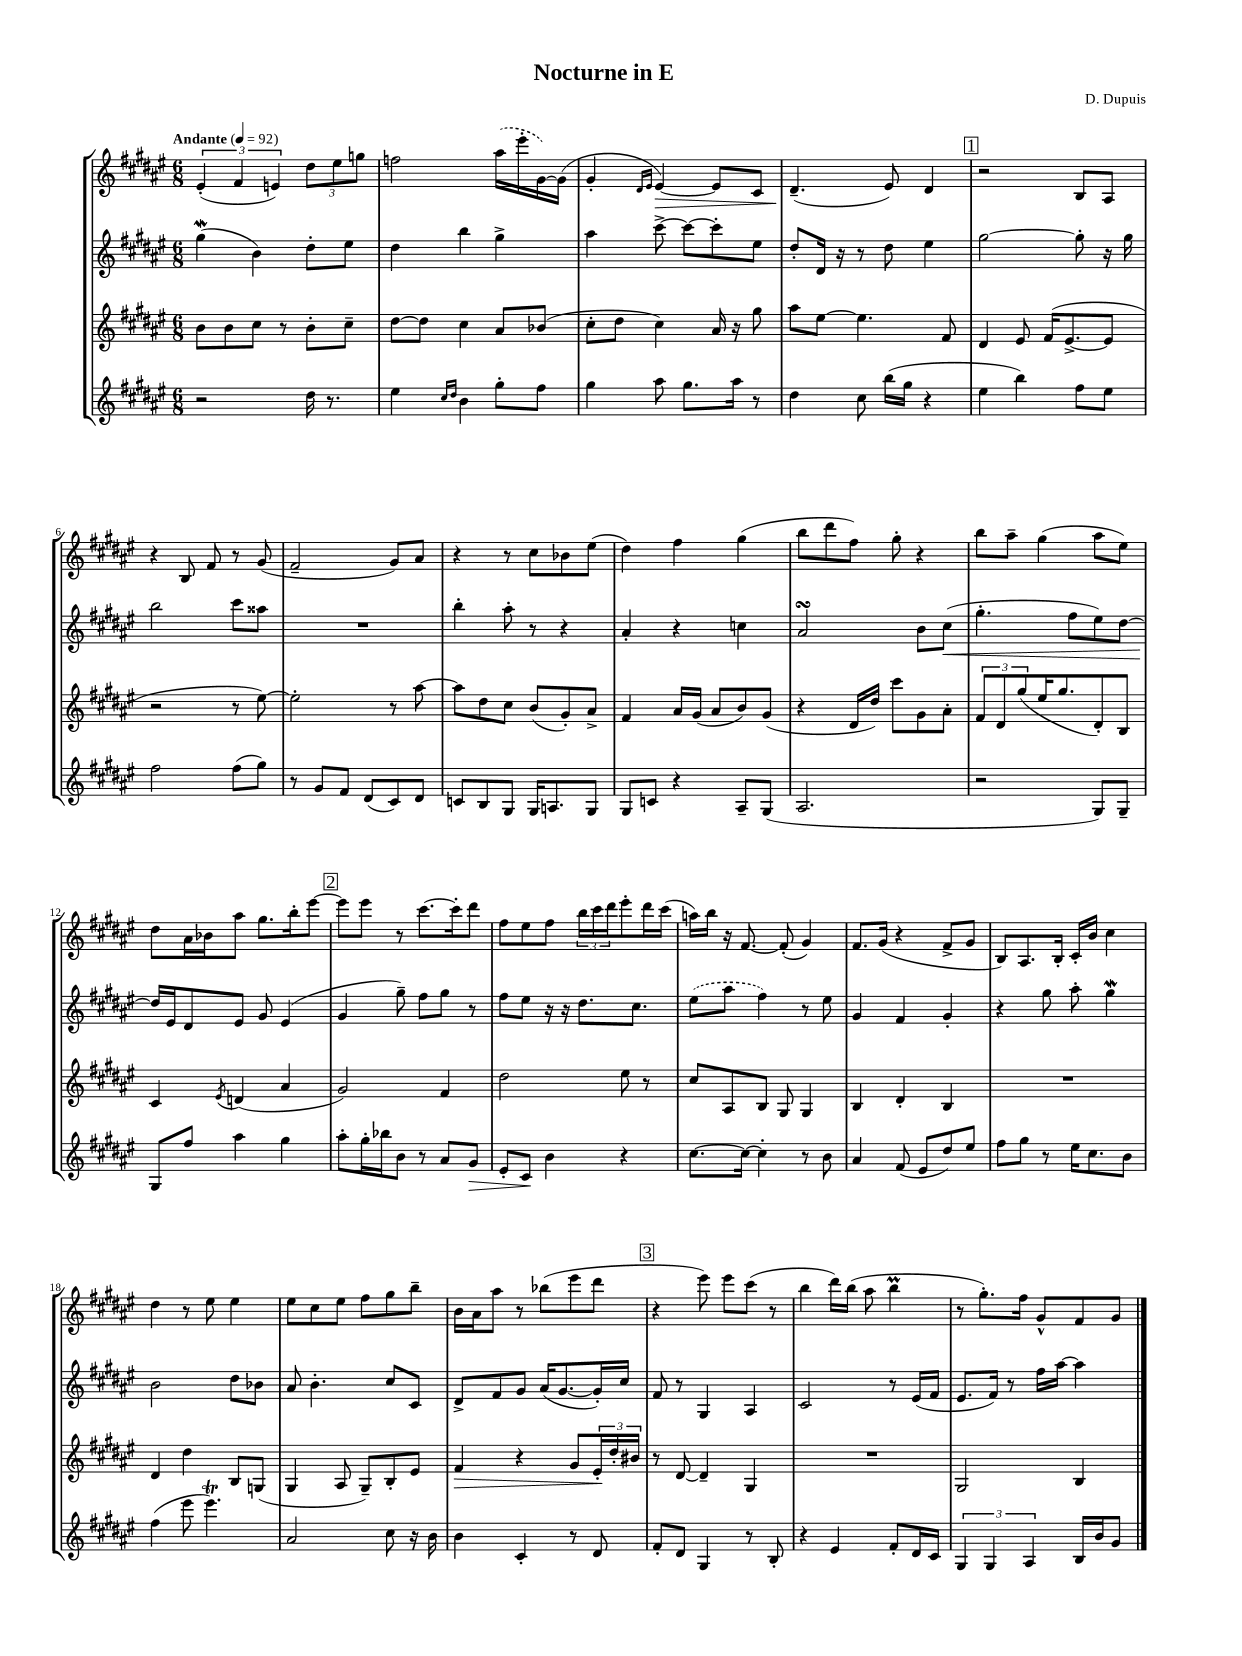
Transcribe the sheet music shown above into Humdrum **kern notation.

**kern	**dynam	**kern	**dynam	**kern	**dynam	**kern	**dynam
*part4	*part4	*part3	*part3	*part2	*part2	*part1	*part1
*staff4	*staff4	*staff3	*staff3	*staff2	*staff2	*staff1	*staff1
*clefG2	*	*clefG2	*	*clefG2	*	*clefG2	*
*k[f#c#g#d#a#e#]	*	*k[f#c#g#d#a#e#]	*	*k[f#c#g#d#a#e#]	*	*k[f#c#g#d#a#e#]	*
*M6/8	*	*M6/8	*	*M6/8	*	*M6/8	*
*MM92	*	*MM92	*	*MM92	*	*MM92	*
=1	=1	=1	=1	=1	=1	=1	=1
!	!	!	!	!	!	!LO:TX:a:B:t=Andante	!
2r	.	8b\L	.	(4gg#W\	.	(6e#'/	.
.	.	8b\	.	.	.	.	.
.	.	.	.	.	.	6f#/	.
.	.	8cc#\J	.	4b\)	.	.	.
.	.	.	.	.	.	6en/)	.
.	.	8r	.	.	.	.	.
16dd#\	.	8b'\L	.	8dd#'\L	.	12dd#\L	.
8.r	.	.	.	.	.	.	.
.	.	.	.	.	.	12ee#\	.
.	.	8cc#~\J	.	8ee#\J	.	.	.
.	.	.	.	.	.	12ggn\J	.
=2	=2	=2	=2	=2	=2	=2	=2
4ee#\	.	[8dd#\L	.	4dd#\	.	2ffn\	.
.	.	8dd#\J]	.	.	.	.	.
16qqcc#/LL	.	.	.	.	.	.	.
16qqdd#/JJ	.	.	.	.	.	.	.
4b\	.	4cc#\	.	4bb\	.	.	.
8gg#'\L	.	8a#/L	.	4gg#^\	.	(16aa#\LL	.
.	.	.	.	.	.	16eee#'\	.
8ff#\J	.	(8b-X/J	.	.	.	[16g#\)	.
.	.	.	.	.	.	(16g#\JJ]	.
=3	=3	=3	=3	=3	=3	=3	=3
4gg#\	.	8cc#'\L	.	4aa#\	.	4g#'/	.
.	.	8dd#\J	.	.	.	.	.
.	.	.	.	.	.	16qqd#/LL	.
.	.	.	.	.	.	16qqe#/JJ	.
!	!	!	!	!	!	!	!LO:HP:b
8aa#\	.	4cc#\)	.	[8ccc#^\	.	[4e#/)	>
8.gg#\L	.	.	.	8ccc#\L_	.	.	.
.	.	16a#/	.	8ccc#'\]	.	8e#/L]	.
16aa#\Jk	.	16r	.	.	.	.	.
8r	.	8gg#\	.	8ee#\J	.	8c#/J	.
=4	=4	=4	=4	=4	=4	=4	=4
4dd#\	.	8aa#\L	.	8dd#'/L	.	(4.d#~/	.
.	.	[8ee#\J	.	16d#/Jk	.	.	.
.	.	.	.	16r	.	.	.
8cc#\	.	4.ee#\]	.	8r	.	.	.
(16bb\LL	.	.	.	8dd#\	.	8e#/)	]
16gg#\JJ	.	.	.	.	.	.	.
4r	.	.	.	4ee#\	.	4d#/	.
.	.	8f#/	.	.	.	.	.
!!LO:REH:place=s1:t=1
=5	=5	=5	=5	=5	=5	=5	=5
4ee#\	.	4d#/	.	[2gg#\	.	2r	.
4bb\)	.	8e#/	.	.	.	.	.
.	.	(16f#/KL	.	.	.	.	.
.	.	[8.e#^/	.	.	.	.	.
8ff#\L	.	.	.	8gg#'\]	.	8B/L	.
8ee#\J	.	8e#/J]	.	16r	.	8A#/J	.
.	.	.	.	16gg#\	.	.	.
!!LO:LB:g=z
=6	=6	=6	=6	=6	=6	=6	=6
2ff#\	.	2r	.	2bb\	.	4r	.
.	.	.	.	.	.	8B/	.
.	.	.	.	.	.	8f#/	.
(8ff#\L	.	8r	.	8ccc#\L	.	8r	.
8gg#\J)	.	[8ee#\)	.	8aa##X\J	.	(8g#/	.
=7	=7	=7	=7	=7	=7	=7	=7
8r	.	2ee#'\]	.	2.r	.	2f#~/	.
8g#/L	.	.	.	.	.	.	.
8f#/J	.	.	.	.	.	.	.
(8d#/L	.	.	.	.	.	.	.
8c#/)	.	8r	.	.	.	8g#/L)	.
8d#/J	.	[8aa#\	.	.	.	8a#/J	.
=8	=8	=8	=8	=8	=8	=8	=8
8cn/L	.	8aa#\L]	.	4bb'\	.	4r	.
8B/	.	8dd#\	.	.	.	.	.
8G#/J	.	8cc#\J	.	8aa#'\	.	8r	.
16G#/KL	.	(8b/L	.	8r	.	8cc#\L	.
8.An/	.	.	.	.	.	.	.
.	.	8g#'/)	.	4r	.	8b-X\	.
8G#/J	.	8a#^/J	.	.	.	(8ee#\J	.
=9	=9	=9	=9	=9	=9	=9	=9
8G#/L	.	4f#/	.	4a#'/	.	4dd#\)	.
8cn/J	.	.	.	.	.	.	.
4r	.	16a#/LL	.	4r	.	4ff#\	.
.	.	(16g#/JJ	.	.	.	.	.
.	.	8a#/L	.	.	.	.	.
8A#~/L	.	8b/)	.	4ccn\	.	(4gg#\	.
(8G#/J	.	(8g#/J	.	.	.	.	.
=10	=10	=10	=10	=10	=10	=10	=10
2.A#/	.	4r	.	2a#sSsS/	.	8bb\L	.
.	.	.	.	.	.	8ddd#\	.
.	.	16d#/LL	.	.	.	8ff#\J)	.
.	.	16dd#/JJ)	.	.	.	.	.
.	.	8ccc#\L	.	.	.	8gg#'\	.
.	.	8g#\	.	8b\L	.	4r	.
!	!	!	!	!	!LO:HP:b	!	!
.	.	8a#'\J	.	(8cc#\J	<	.	.
=11	=11	=11	=11	=11	=11	=11	=11
2r	.	12f#/L	.	4.gg#'\	.	8bb\L	.
.	.	12d#/	.	.	.	.	.
.	.	.	.	.	.	8aa#~\J	.
.	.	(12gg#/	.	.	.	.	.
.	.	16ee#/K	.	.	.	(4gg#\	.
.	.	8.gg#/	.	.	.	.	.
.	.	.	.	8ff#\L	.	.	.
8G#/L)	.	8d#'/)	.	8ee#\)	.	8aa#\L	.
8G#~/J	.	8B/J	.	[8dd#\J	.	8ee#\J)	.
!!LO:LB:g=z
=12	=12	=12	=12	=12	=12	=12	=12
8G#/L	.	4c#/	.	16dd#/LL]	.	8dd#\L	.
.	.	.	.	16e#/J	[	.	.
8ff#/J	.	.	.	8d#/	.	16a#\L	.
.	.	.	.	.	.	16b-X\J	.
.	.	8qe#/	.	.	.	.	.
4aa#\	.	(4dn/	.	8e#/J	.	8aa#\J	.
.	.	.	.	8g#/	.	8.gg#\L	.
4gg#\	.	4a#/	.	(4e#/	.	.	.
.	.	.	.	.	.	16bb'\k	.
.	.	.	.	.	.	[8eee#\J	.
!!LO:REH:place=s1:t=2
=13	=13	=13	=13	=13	=13	=13	=13
8aa#'\L	.	2g#/)	.	4g#/	.	8eee#\L]	.
16gg#'\L	.	.	.	.	.	8eee#\J	.
16bb-X\J	.	.	.	.	.	.	.
8b\J	.	.	.	8gg#~\)	.	8r	.
8r	.	.	.	8ff#\L	.	[8.ccc#\L	.
8a#/L	.	4f#/	.	8gg#\J	.	.	.
.	.	.	.	.	.	16ccc#'\k]	.
!	!LO:HP:b	!	!	!	!	!	!
8g#/J	>	.	.	8r	.	8ddd#\J	.
=14	=14	=14	=14	=14	=14	=14	=14
8e#'/L	.	2dd#\	.	8ff#\L	.	8ff#\L	.
8c#/J	.	.	.	8ee#\J	.	8ee#\	.
4b\	]	.	.	16r	.	8ff#\J	.
.	.	.	.	16r	.	.	.
.	.	.	.	8.dd#\L	.	24bb\LL	.
.	.	.	.	.	.	24ccc#\	.
.	.	.	.	.	.	24ddd#\J	.
4r	.	8ee#\	.	.	.	8eee#'\	.
.	.	.	.	8.cc#\J	.	.	.
.	.	8r	.	.	.	16ddd#\L	.
.	.	.	.	.	.	(16ccc#\JJ	.
=15	=15	=15	=15	=15	=15	=15	=15
[8.cc#\L	.	8cc#/L	.	(8ee#\L	.	16aan\LL)	.
.	.	.	.	.	.	16bb\JJ	.
.	.	8A#/	.	8aa#\J	.	16r	.
16cc#\Jk_	.	.	.	.	.	[8.f#/	.
4cc#'\]	.	8B/J	.	4ff#\)	.	.	.
.	.	8G#/	.	.	.	(8f#'/]	.
8r	.	4G#/	.	8r	.	4g#/)	.
8b\	.	.	.	8ee#\	.	.	.
=16	=16	=16	=16	=16	=16	=16	=16
4a#/	.	4B/	.	4g#/	.	8.f#/L	.
.	.	.	.	.	.	(16g#/Jk	.
(8f#/	.	4d#'/	.	4f#/	.	4r	.
8e#/L	.	.	.	.	.	.	.
8dd#/)	.	4B/	.	4g#'/	.	8f#^/L	.
8ee#/J	.	.	.	.	.	8g#/J	.
=17	=17	=17	=17	=17	=17	=17	=17
8ff#\L	.	2.r	.	4r	.	8B/L)	.
8gg#\J	.	.	.	.	.	8.A#/	.
8r	.	.	.	8gg#\	.	.	.
.	.	.	.	.	.	16B'/Jk	.
16ee#\KL	.	.	.	8aa#'\	.	16c#'/LL	.
8.cc#\	.	.	.	.	.	16b/JJ	.
.	.	.	.	4gg#W\	.	4cc#\	.
8b\J	.	.	.	.	.	.	.
!!LO:LB:g=z
=18	=18	=18	=18	=18	=18	=18	=18
(4ff#\	.	4d#/	.	2b\	.	4dd#\	.
8eee#\	.	4dd#\	.	.	.	8r	.
4.eee#t\)	.	.	.	.	.	8ee#\	.
.	.	8B/L	.	8dd#\L	.	4ee#\	.
.	.	(8Gn/J	.	8b-X\J	.	.	.
=19	=19	=19	=19	=19	=19	=19	=19
2a#/	.	4G#/	.	8a#/	.	8ee#\L	.
.	.	.	.	4.b'\	.	8cc#\	.
.	.	8A#/	.	.	.	8ee#\J	.
.	.	8G#~/L)	.	.	.	8ff#\L	.
8cc#\	.	8B'/	.	8cc#/L	.	8gg#\	.
16r	.	8e#/J	.	8c#/J	.	8bb~\J	.
16b\	.	.	.	.	.	.	.
=20	=20	=20	=20	=20	=20	=20	=20
!	!	!	!LO:HP:b	!	!	!	!
4b\	.	4f#/	>	8d#^/L	.	16b\LL	.
.	.	.	.	.	.	16a#\J	.
.	.	.	.	8f#/	.	8aa#\J	.
4c#'/	.	4r	.	8g#/J	.	8r	.
.	.	.	.	(16a#/KL	.	(8bb-X\L	.
.	.	.	.	[8.g#/	.	.	.
8r	.	8g#/L	.	.	.	8eee#\	.
8d#/	.	24e#'/L	.	16g#'/L])	.	8ddd#\J	.
.	.	24dd#'/	]	.	.	.	.
.	.	.	.	16cc#/JJ	.	.	.
.	.	24b#X/JJ	.	.	.	.	.
!!LO:REH:place=s1:t=3
=21	=21	=21	=21	=21	=21	=21	=21
8f#'/L	.	8r	.	8f#/	.	4r	.
8d#/J	.	[8d#/	.	8r	.	.	.
4G#/	.	4d#~/]	.	4G#/	.	8eee#\)	.
.	.	.	.	.	.	8eee#\L	.
8r	.	4G#/	.	4A#/	.	(8ccc#\J	.
8B'/	.	.	.	.	.	8r	.
=22	=22	=22	=22	=22	=22	=22	=22
4r	.	2.r	.	2c#/	.	4bb\	.
4e#/	.	.	.	.	.	16ddd#\LL)	.
.	.	.	.	.	.	(16bb\JJ	.
.	.	.	.	.	.	8aa#\	.
8f#'/L	.	.	.	8r	.	4bbM\	.
16d#/L	.	.	.	(16e#/LL	.	.	.
16c#/JJ	.	.	.	16f#/JJ	.	.	.
=23	=23	=23	=23	=23	=23	=23	=23
6G#/	.	2G#/	.	8.e#/L	.	8r	.
.	.	.	.	.	.	8.gg#'\L)	.
6G#/	.	.	.	.	.	.	.
.	.	.	.	16f#/Jk)	.	.	.
.	.	.	.	8r	.	.	.
.	.	.	.	.	.	16ff#\Jk	.
6A#/	.	.	.	.	.	.	.
.	.	.	.	16ff#\LL	.	8g#^^/L	.
.	.	.	.	[16aa#\JJ	.	.	.
16B/LL	.	4B/	.	4aa#\]	.	8f#/	.
16b/J	.	.	.	.	.	.	.
8g#/J	.	.	.	.	.	8g#/J	.
==	==	==	==	==	==	==	==
*-	*-	*-	*-	*-	*-	*-	*-
